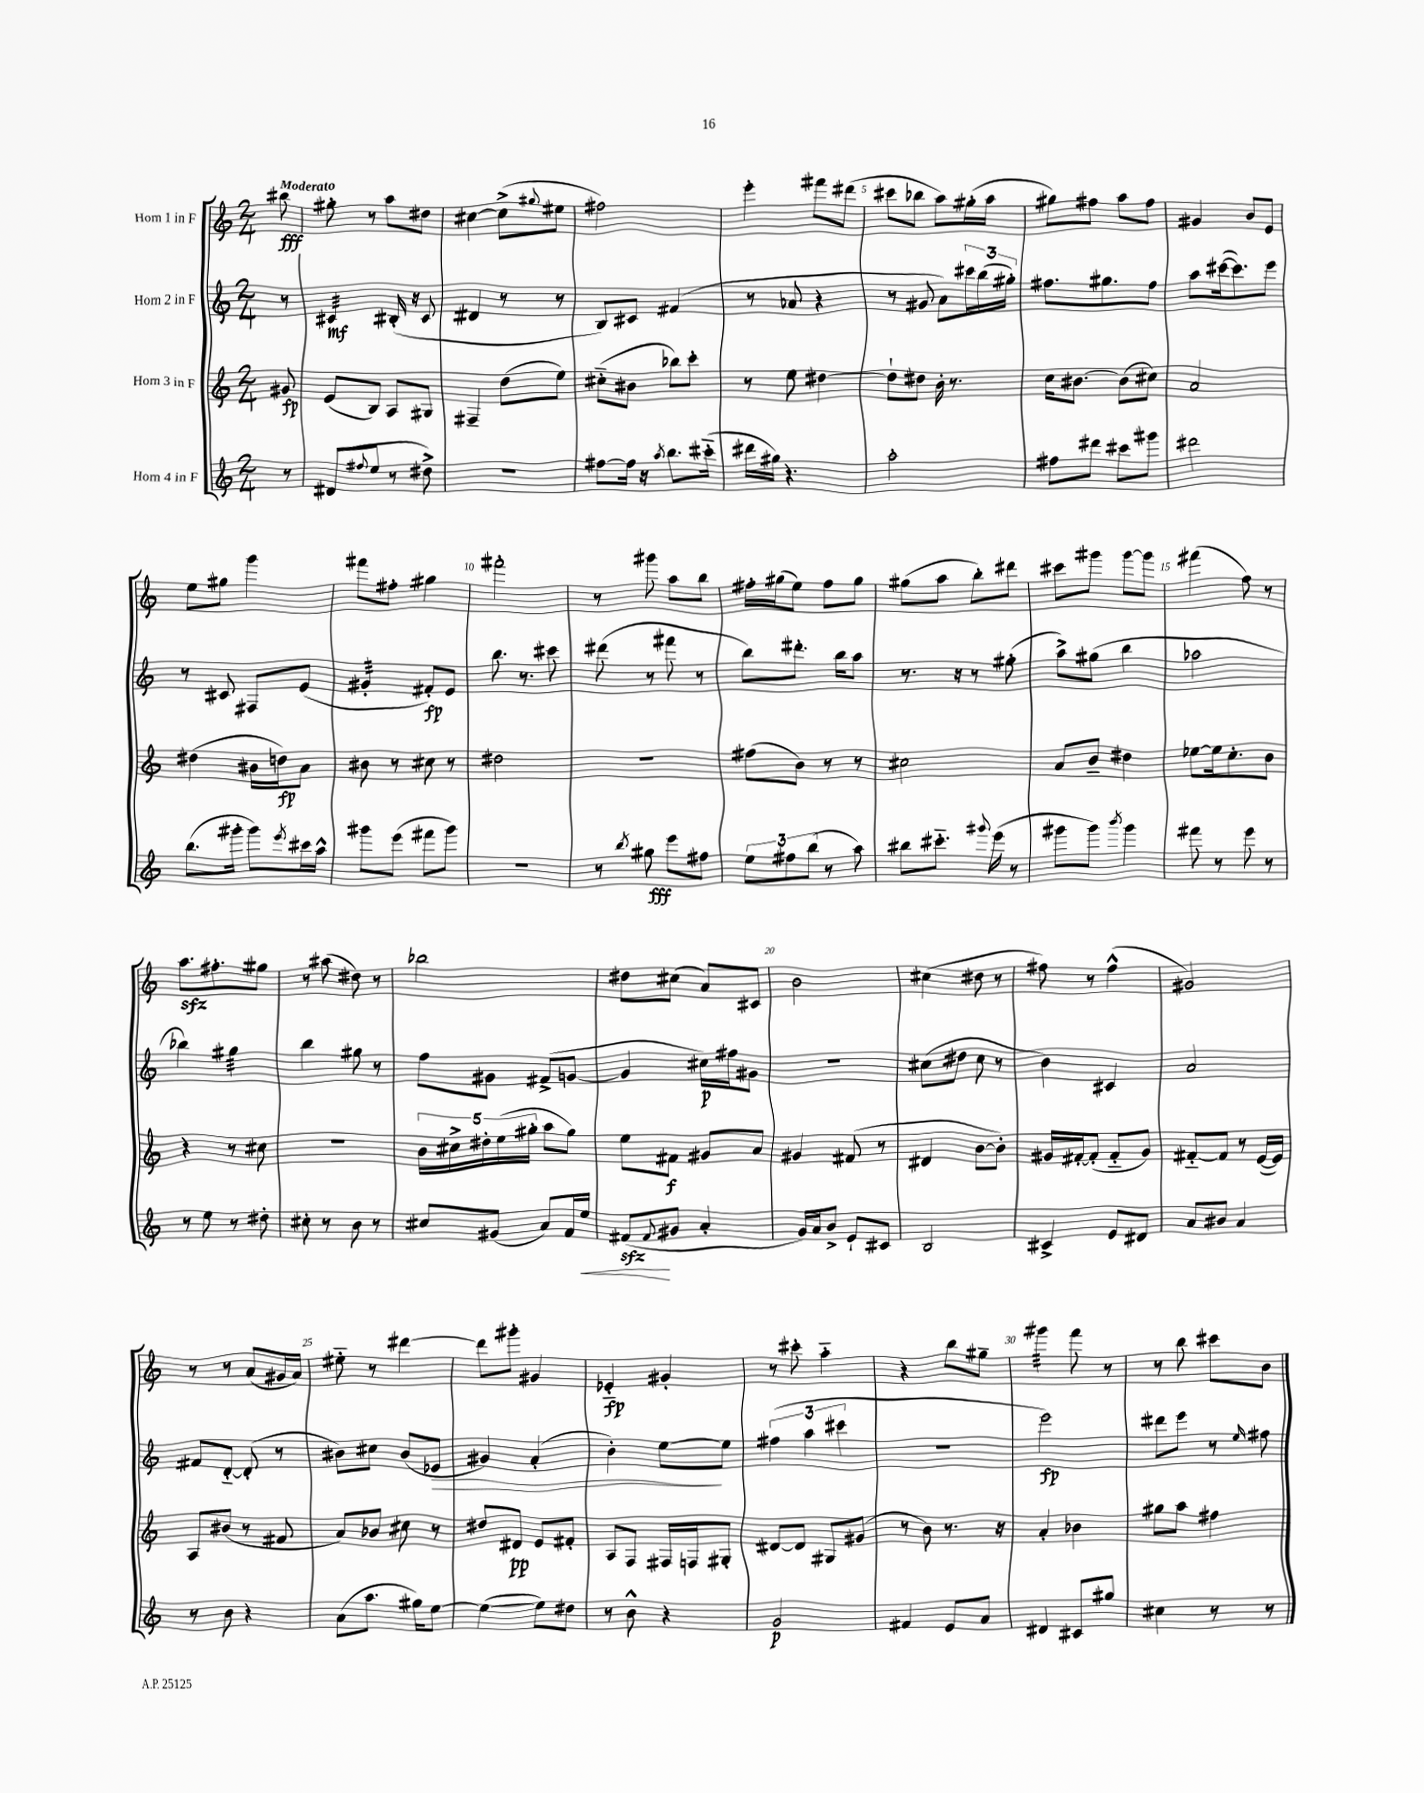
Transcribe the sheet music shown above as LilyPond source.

<<
\new StaffGroup <<
\new Staff = "s0" \with { instrumentName = "Horn 1 in F" } {
    \clef treble \key c \major \numericTimeSignature \time 2/4 \partial 8 \tempo "Moderato"
    bis''8\fff |
    gis''8-. r8 a''8 dis''8 |
    cis''4~ cis''8->( \appoggiatura { gis''8 } eis''8 |
    fis''2) |
    e'''4-. fis'''8 dis'''8( |
    cis'''8 bes''8 a''8) gis''16-.( a''16 |
    gis''8) fis''8 a''8 fis''8 |
    gis'4 b'8 e'8 |
    e''8 gis''8 g'''4 |
    fis'''8 fis''8-. gis''4 |
    fis'''2-. |
    r8 gis'''8 a''8 b''8 |
    fis''16-. gis''16( e''8) fis''8 gis''8 |
    gis''8( a''8 b''8-.) dis'''8 |
    cis'''8 gis'''8 gis'''8~ gis'''8 |
    fis'''4( f''8) r8 |
    a''8.\sfz fis''8.-. gis''8 |
    r8 ais''8( dis''8) r8 |
    bes''2 |
    dis''8 cis''8( a'8) cis'8 |
    b'2 |
    cis''4( dis''8 r8 |
    fis''8) r8 fis''4-^( |
    gis'2) |
    r8 r8 a'8( gis'16 a'16) |
    eis''8-_ r8 dis'''4~ |
    dis'''8 gis'''8-. gis'4 |
    ees'4-_\fp gis'4-. |
    r8 cis'''8-. a''4-_ |
    r4 b''8 gis''8-- |
    gis'''4:32 f'''8 r8 |
    r8 b''8 cis'''8 b'8 \bar "|." |
}
\new Staff = "s1" \with { instrumentName = "Horn 2 in F" } {
    \clef treble \key c \major \numericTimeSignature \time 2/4 \partial 8
    r8 |
    cis'4:32\mf bis16-.( r16 cis'8 |
    dis'4 r8 r8 |
    b8) cis'8 fis'4( |
    r8 aes'8 r4 |
    r8 gis'8 a'8) \tuplet 3/2 { cis'''16 b''16( gis''16-.) } |
    fis''8. gis''8. fis''8 |
    a''8 cis'''16~( cis'''8.) e'''8 |
    r8 cis'8 fis8 e'8( |
    gis'4:32-. fis'8-.\fp) e'8 |
    b''8. r8. cis'''8 |
    dis'''8( r8 fis'''8 r8 |
    b''8) dis'''8.-. b''16 a''8 |
    r8. r16 r8 gis''8-.( |
    a''8->) gis''8( b''4 |
    aes''2 |
    bes''4) gis''4:32 |
    b''4 gis''8 r8 |
    f''8 gis'8 fis'8->( g'8~ |
    g'4 cis''16\p) fis''16 gis'8 |
    r2 |
    cis''8( dis''8 cis''8 r8 |
    b'4) cis'4 |
    a'2 |
    fis'8 d'8~-_ d'8-.( r8 |
    bis'8) cis''8 bis'8( ees'8\> |
    gis'4) a'4-.( |
    b'4-.) e''8~\! e''8 |
    \tuplet 3/2 { fis''4( a''4 cis'''4 } |
    R2 |
    e'''2\fp) |
    dis'''8 e'''8 r8 \grace { e''16 } fis''8 \bar "|." |
}
\new Staff = "s2" \with { instrumentName = "Horn 3 in F" } {
    \clef treble \key c \major \numericTimeSignature \time 2/4 \partial 8
    gis'8\fp |
    e'8( b8) a8 gis8 |
    fis4-- d''8( e''8) |
    cis''8-_( bis'8 bes''8) c'''8-. |
    r8 e''8 dis''4~ |
    dis''8-! dis''8 b'16-. r8. |
    c''16 bis'8.~ bis'8( cis''8) |
    a'2 |
    dis''4( bis'16 d''16\fp) a'8 |
    bis'8 r8 cis''8 r8 |
    dis''2 |
    R2 |
    fis''8( b'8) r8 r8 |
    cis''2 |
    a'8 b'8-- dis''4 |
    ees''8~ ees''16 c''8.-. b'8 |
    r4 r8 cis''8 |
    R2 |
    \tuplet 5/4 { b'16 cis''16-> dis''16-. e''16( gis''16-. } a''8 gis''8) |
    e''8 fis'8\f gis'8 a'8 |
    gis'4 fis'8( r8 |
    dis'4 b'8~ b'8-.) |
    gis'16 fis'16~-. fis'8-.( fis'8-_ gis'8) |
    fis'8~-_ fis'8 r8 e'16~( e'16) |
    a8 bis'8( r8 fis'8 |
    a'8) bes'8 cis''8 r8 |
    dis''8 dis'8\pp e'8 fis'8-. |
    a8 f8 fis16 f16 gis8-. |
    dis'8~ dis'8 gis8 gis'8( |
    r8 b'8) r8. r16 |
    a'4-. bes'4 |
    gis''8 a''8 fis''4 \bar "|." |
}
\new Staff = "s3" \with { instrumentName = "Horn 4 in F" } {
    \clef treble \key c \major \numericTimeSignature \time 2/4 \partial 8
    r8 |
    dis'8( \appoggiatura { fis''8 } e''8 r8 dis''8->) |
    R2 |
    fis''8~ fis''16 r16 \acciaccatura { a''8 } b''8. cis'''16-_( |
    dis'''16 gis''16) r4. |
    a''2-. |
    fis''8 dis'''8 cis'''8 gis'''8 |
    dis'''2 |
    b''8.( gis'''16-. gis'''8) \acciaccatura { e'''8 } cis'''16 a''16-^ |
    gis'''8 e'''8( fis'''8 gis'''8) |
    R2 |
    r8 \acciaccatura { b''8 } gis''8\fff e'''8 fis''8 |
    \tuplet 3/2 { e''8 fis''8 b''8( } r8 a''8) |
    bis''8 cis'''8.-_ \appoggiatura { gis'''8 } e'''16( r8 |
    gis'''8 gis'''8) \acciaccatura { b'''8 } gis'''4 |
    fis'''8 r8 e'''8 r8 |
    r8 e''8 r8 dis''8-. |
    cis''8-. r8 b'8 r8 |
    cis''8 gis'8( a'8) f'16 e''16\< |
    fis'8\sfz\!( \appoggiatura { fis'8 } gis'8 a'4-. |
    g'16) a'16 b'8-> e'8-! cis'8 |
    b2 |
    cis'4-> e'8 dis'8 |
    a'8 bis'8 a'4 |
    r8 b'8 r4 |
    a'8( a''8. gis''16) e''8~ |
    e''4~( e''8) dis''8 |
    r8 b'8-^ r4 |
    g'2\p |
    fis'4 e'8 a'8 |
    dis'4 cis'8 gis''8 |
    cis''4 r8 r8 \bar "|." |
}
>>
>>
\layout { \context { \Score \override BarNumber.break-visibility = ##(#f #t #t) barNumberVisibility = #(every-nth-bar-number-visible 5) } }
